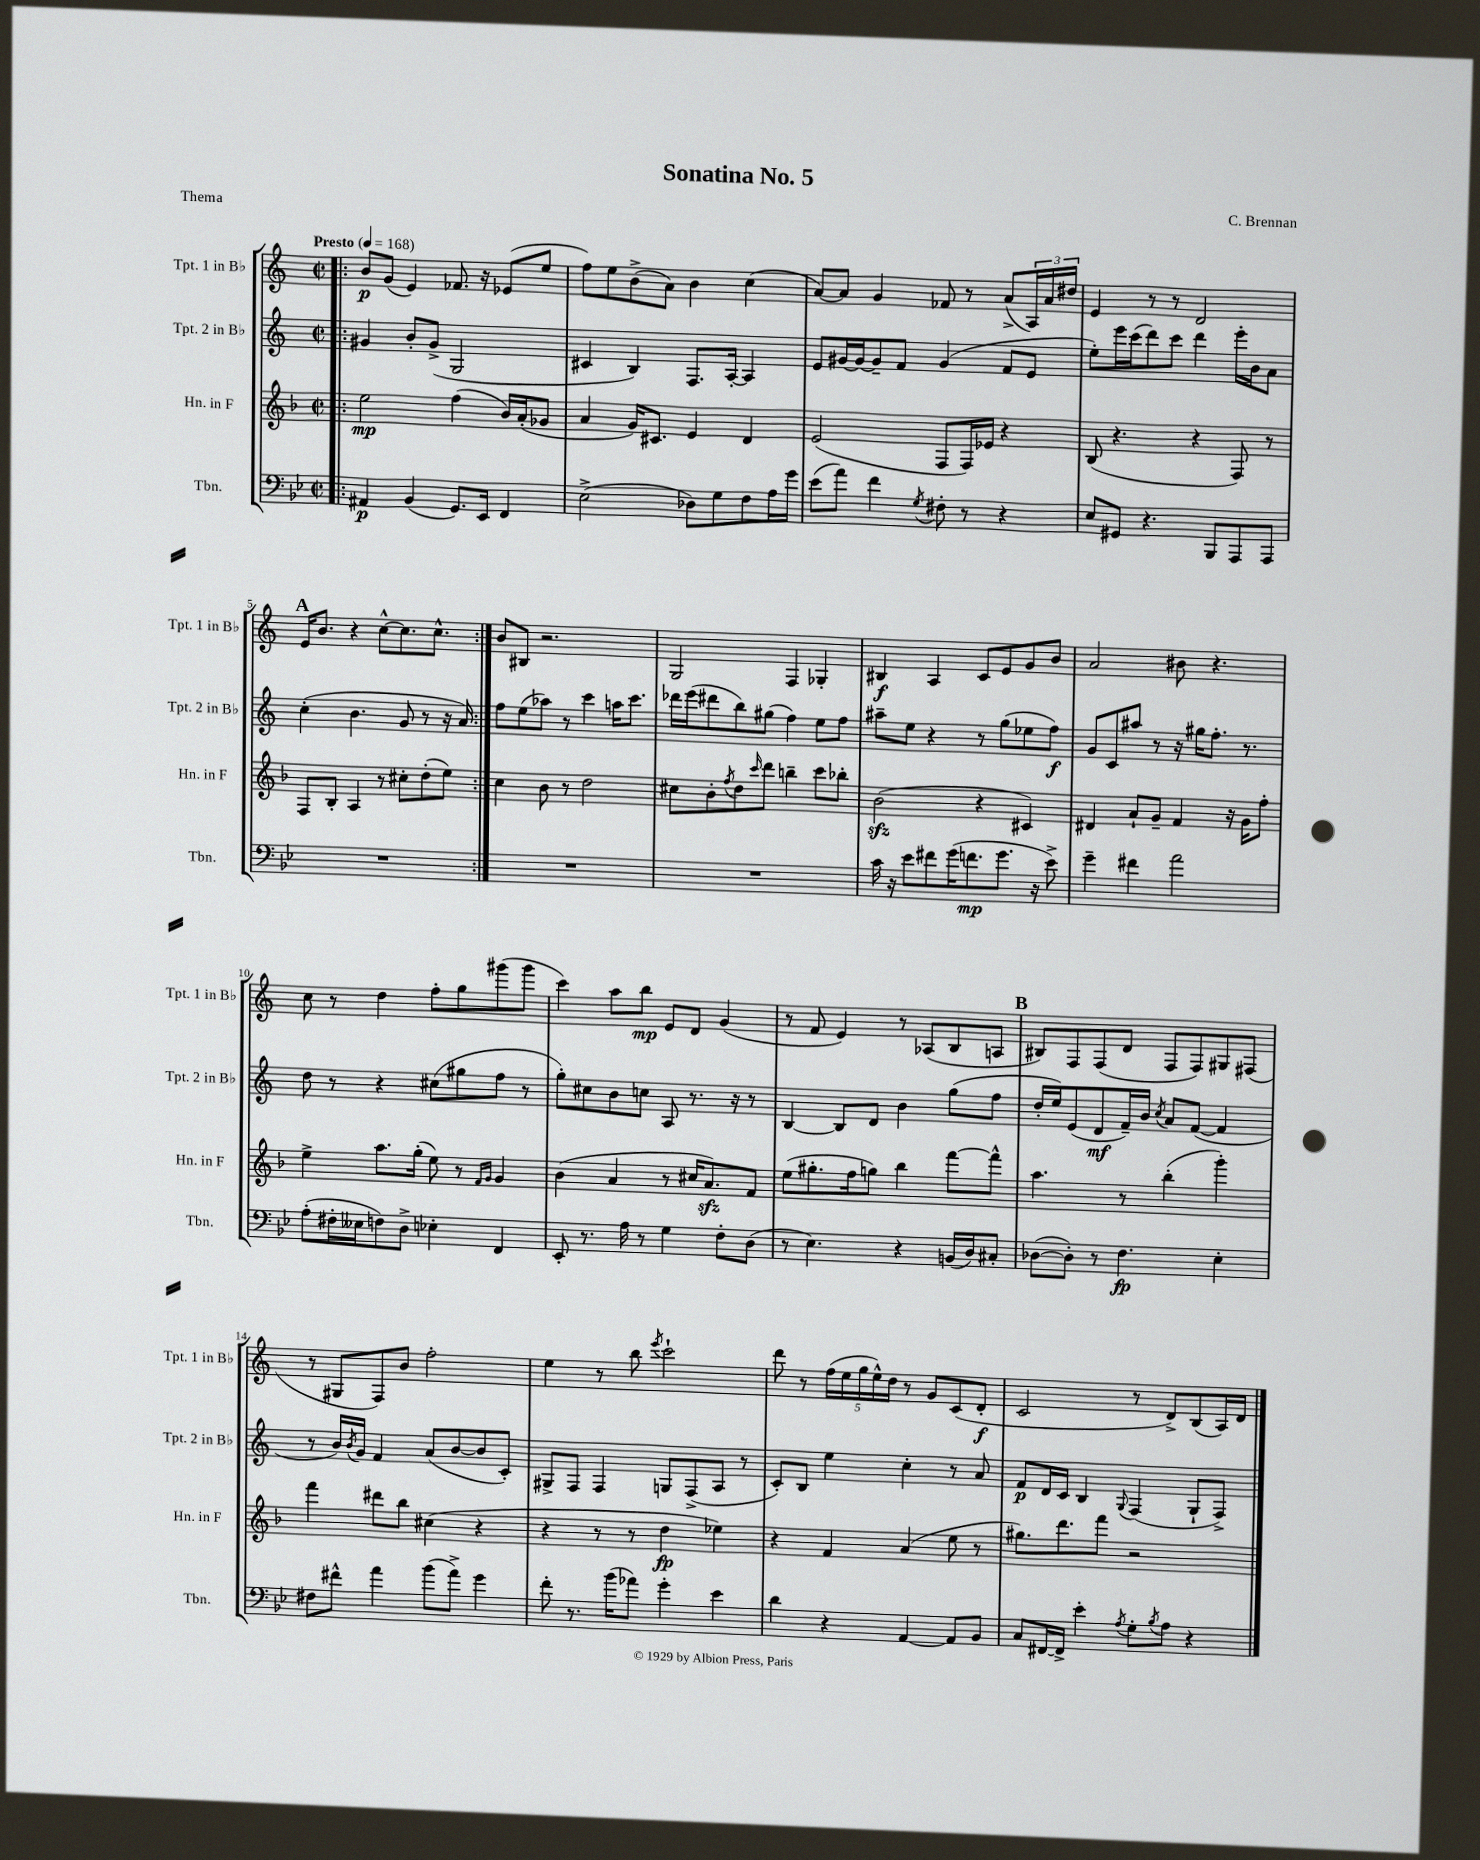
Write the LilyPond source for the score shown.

\header { title = "Sonatina No. 5" composer = "C. Brennan" piece = "Thema" }
<<
\new StaffGroup <<
\new Staff = "s0" \with { instrumentName = "Tpt. 1 in Bb" shortInstrumentName = "Tpt. 1 in Bb" } {
    \clef treble \key c \major \defaultTimeSignature \time 2/2 \tempo "Presto" 4 = 168
    \repeat volta 2 { \bar ".|:" b'8\p g'8( e'4) fes'8. r16 ees'8( e''8 |
    f''8) e''8 b'8->( a'8) b'4 c''4( |
    a'8~) a'8 g'4 fes'8 r8 a'8->( \tuplet 3/2 { a16) a'16 dis''16 } |
    e'4 r8 r8 d'2 |
    \mark \markup { \bold "A" } e'16 b'8. r4 c''8~-^ c''8. c''8.-^ | }
    b'8 bis8 r2. |
    g2 f4 ges4-. |
    bis4\f a4 c'8 e'8 g'8 b'8 |
    a'2 bis'8 r4. |
    c''8 r8 d''4 f''8-. g''8 gis'''8( gis'''8 |
    c'''4) a''8 b''8\mp e'8 d'8 g'4( |
    r8 f'8 e'4) r8 aes8( b8 a8 |
    \mark \markup { \bold "B" } bis8) f8 f8( d'8 f8 f8) gis8 fis8( |
    r8 gis8 f8) b'8 f''2-. |
    e''4 r8 b''8 \acciaccatura { e'''8 } c'''2-! |
    d'''8 r8 \tuplet 5/4 { f''16( e''16 g''16 e''16-^) d''16 } r8 g'8 c'8( d'8-.\f |
    c'2 r8 d'8->) b8( a16) d'16 \bar "|." |
}
\new Staff = "s1" \with { instrumentName = "Tpt. 2 in Bb" shortInstrumentName = "Tpt. 2 in Bb" } {
    \clef treble \key c \major \defaultTimeSignature \time 2/2
    \repeat volta 2 { \bar ".|:" gis'4 b'8-. gis'8->( g2 |
    cis'4 b4) f8. a16~-. a4 |
    e'8 gis'16~ gis'16~ gis'8-- f'8 gis'4( f'8 e'8 |
    e''8-.) e'''16 c'''16( d'''8) c'''8 d'''4 e'''16-. b'16 a'8 |
    \mark \markup { \bold "A" } c''4-.( b'4. g'8 r8 r16 a'16) | }
    f''8 e''8( aes''8) r8 c'''4 a''16 c'''8. |
    des'''16 e'''16( dis'''8 b''8) gis''8( f''4) e''8 f''8 |
    ais''8-- e''8 r4 r8 g''8( ees''8 f''8\f) |
    g'8 c'8 ais''8 r8 r16 gis''16 f''8.-. r8. |
    d''8 r8 r4 cis''8( gis''8 f''8 r8 |
    g''8-.) cis''8 b'8 c''8 a8 r8. r16 r8 |
    b4~ b8 d'8 b'4 g''8( f''8 |
    \mark \markup { \bold "B" } d''16-. e''16) e'8( d'8\mf f'16--) b'16 \acciaccatura { c''8 } a'8 f'8~( f'4 |
    r8 b'16) \acciaccatura { b'8 } g'16 f'4 a'8( b'8~ b'8 c'8-.) |
    gis8-> f8 f4 g8 f8->( a8 r8 |
    c'8-.) b8 e''4 c''4-. r8 a'8 |
    f'8\p d'16 c'16 b4 \appoggiatura { g8 } f4( g8-! f8->) \bar "|." |
}
\new Staff = "s2" \with { instrumentName = "Hn. in F" shortInstrumentName = "Hn. in F" } {
    \clef treble \key f \major \defaultTimeSignature \time 2/2
    \repeat volta 2 { \bar ".|:" e''2\mp f''4( bes'16) a'16-.( ges'8 |
    a'4 g'16) cis'8. e'4 d'4 |
    e'2( f8 f16) ees'16 r4 |
    bes8( r4. r4 f8) r8 |
    \mark \markup { \bold "A" } f8 bes8-. a4 r8 cis''8-. d''8-.( e''8) | }
    c''4 bes'8 r8 d''2 |
    cis''8 bes'8-. \acciaccatura { f''8 } d''8 \grace { c'''16 } d'''8 b''4-- c'''8 bes''8-. |
    bes'2\sfz( r4 cis'4) |
    dis'4 a'8-! g'8-- f'4 r16 g'16 f''8-. |
    e''4-> a''8. g''16-.( e''8) r8 \grace { f'16 g'16 } g'4 |
    bes'4( a'4 r8 cis''16 a'8.\sfz) f'8 |
    e''8( gis''8.-. f''16 g''8) bes''4 f'''8~ f'''8-^ |
    \mark \markup { \bold "B" } a''4. r8 bes''4-.( g'''4-.) |
    f'''4 dis'''8 bes''8 cis''4( r4 |
    r4 r8 r8 d''4\fp ees''4) |
    r4 f'4 a'4( e''8 r8 |
    gis''8.) d'''8. f'''8 r2 \bar "|." |
}
\new Staff = "s3" \with { instrumentName = "Tbn." shortInstrumentName = "Tbn." } {
    \clef bass \key bes \major \defaultTimeSignature \time 2/2
    \repeat volta 2 { \bar ".|:" ais,4\p bes,4( g,8.) ees,16 f,4 |
    ees2->( des8) g8 f8 a16 g'16 |
    ees'8( a'8) f'4 \acciaccatura { g8 } fis8-. r8 r4 |
    ees8 gis,8 r4. bes,,8 a,,8 a,,8 |
    \mark \markup { \bold "A" } R1 | }
    R1 |
    R1 |
    c'16 r16 ees'8 fis'8 g'16( f'8.\mp g'8. r16 ees'8->) |
    g'4-- fis'4 a'2 |
    a8-.( fis16-. eeses16 f8) d8-> ees4-. f,4 |
    ees,8-. r8. a16 r8 g4 f8-. d8( |
    r8 ees4.) r4 b,16( d16) cis8-. |
    \mark \markup { \bold "B" } des8~( des8-.) r8 f4.\fp ees4-. |
    fis8 fis'8-^ a'4 bes'8( a'8->) g'4 |
    f'8-. r8. bes'16( aes'8) g'4-. ees'4 |
    d'4 r4 a,4~ a,8 bes,8 |
    c8 fis,16~ fis,16-> ees'4-. \acciaccatura { a8 } g8-. \acciaccatura { bes8 } a8 r4 \bar "|." |
}
>>
>>
